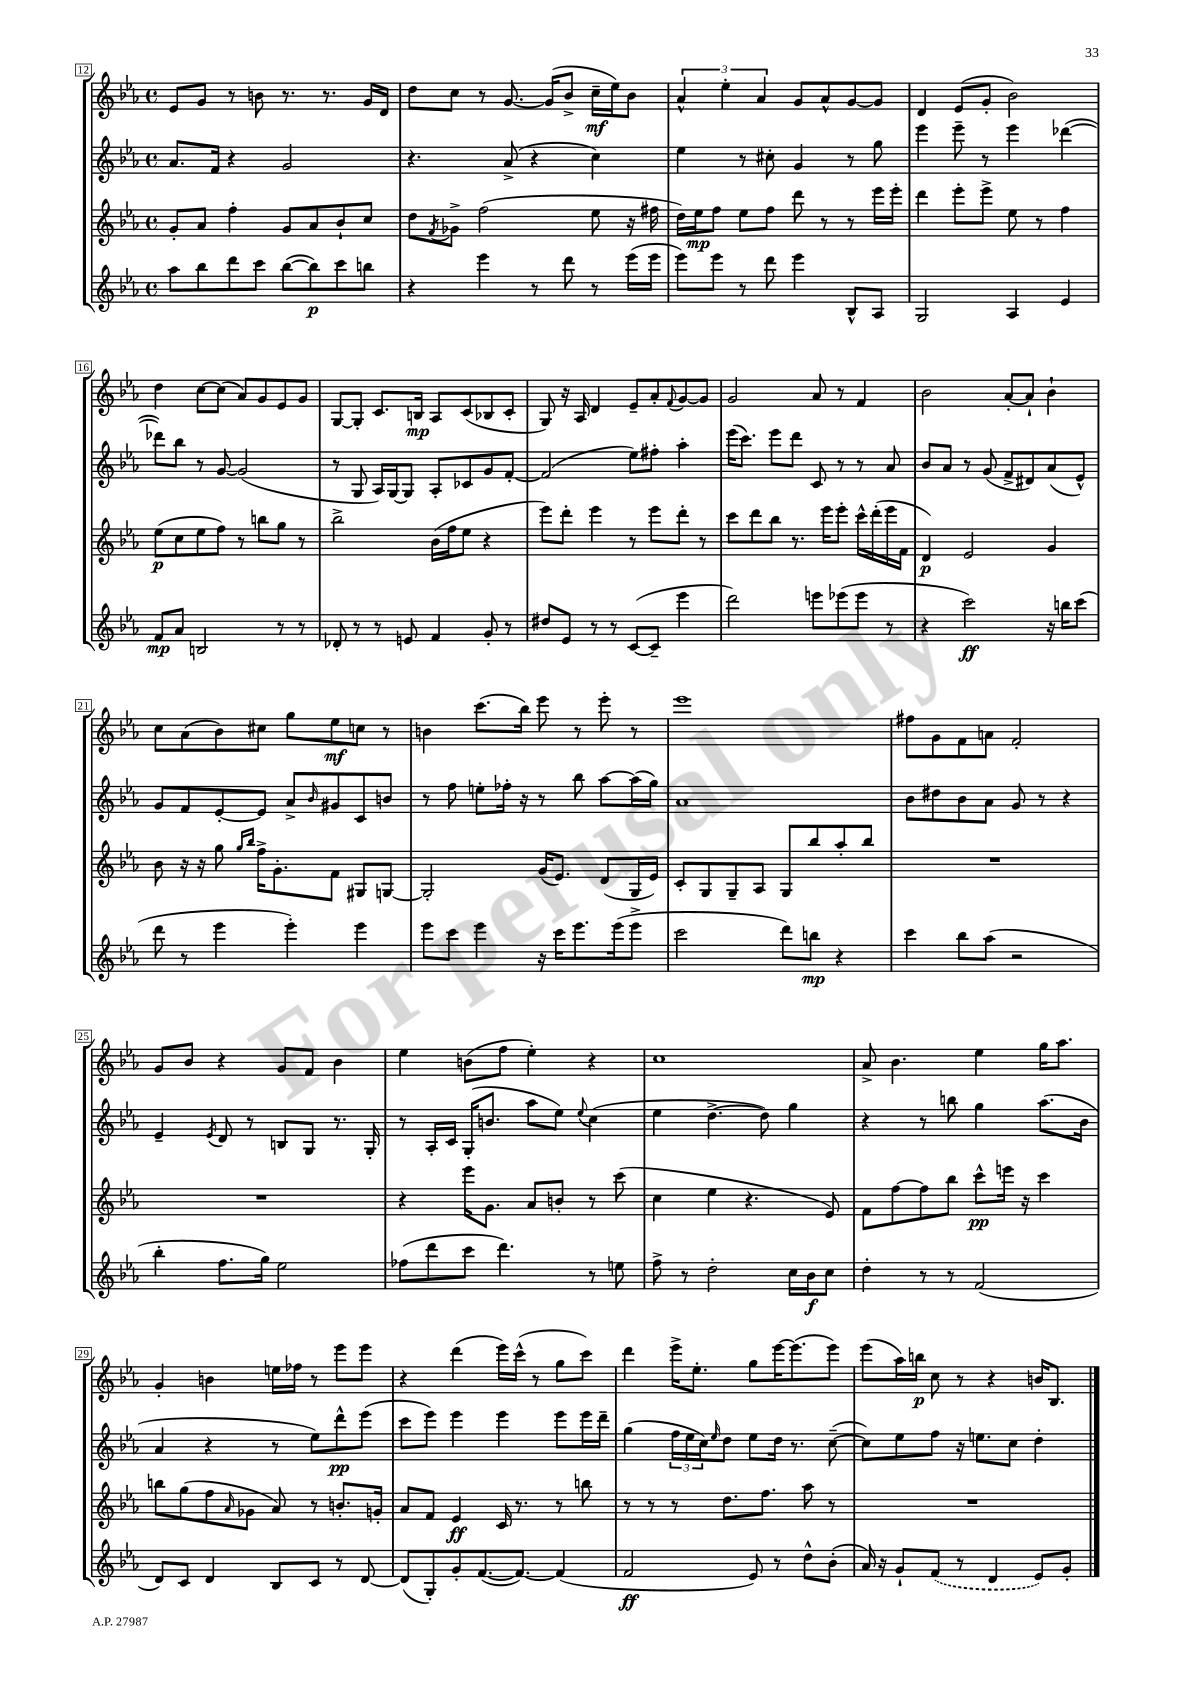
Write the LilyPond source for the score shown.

<<
\new StaffGroup <<
\new Staff = "s0" {
    \clef treble \key ees \major \defaultTimeSignature \time 4/4
    ees'8 g'8 r8 b'8 r8. r8. g'16 d'16 |
    d''8 c''8 r8 g'8.~ g'16( bes'8-> c''16--\mf ees''16) bes'8 |
    \tuplet 3/2 { aes'4-^ ees''4-. aes'4 } g'8 aes'8-^ g'8~ g'8 |
    d'4 ees'8( g'8-. bes'2) |
    d''4 c''8~ c''8( aes'8) g'8 ees'8 g'8 |
    g8~ g8-. c'8. b16\mp aes8 c'8( bes8 c'8-. |
    g8) r16 aes16 d'4 ees'8-- aes'8-. \appoggiatura { f'8 } g'8~ g'8 |
    g'2 aes'8 r8 f'4 |
    bes'2 aes'8~-. aes'8-! bes'4-! |
    c''8 aes'8( bes'8) cis''8 g''8 ees''8\mf c''8 r8 |
    b'4 c'''8.( bes''16) ees'''8 r8 ees'''8-. r8 |
    ees'''1 |
    fis''8 g'8 f'8 a'8 f'2-. |
    g'8 bes'8 r4 g'8 f'8 bes'4 |
    ees''4 b'8( f''8 ees''4-.) r4 |
    c''1 |
    aes'8-> bes'4. ees''4 g''16 aes''8. |
    g'4-. b'4 e''16 fes''16 r8 ees'''8 ees'''8 |
    r4 d'''4( ees'''16) c'''16-^( r8 g''8 c'''8) |
    d'''4 ees'''16-> ees''8.-. g''8 ees'''16~ ees'''8.( ees'''8) |
    ees'''8( aes''16) b''16\p c''8 r8 r4 b'16 bes8. \bar "|." |
}
\new Staff = "s1" {
    \clef treble \key ees \major \defaultTimeSignature \time 4/4
    aes'8. f'16 r4 g'2 |
    r4. aes'8->( r4 c''4) |
    ees''4 r8 cis''8-. g'4 r8 g''8 |
    ees'''4 ees'''8-- r8 ees'''4 des'''4~( |
    des'''8) bes''8 r8 g'8~ g'2( |
    r8 g8 aes16) g16~ g8 aes8-. ces'8 g'8 f'8~-. |
    f'2( ees''8) fis''8-. aes''4-. |
    ees'''16( c'''8.) ees'''8 d'''8 c'8 r8 r8 aes'8 |
    bes'8 aes'8 r8 g'8( f'8-> dis'8) aes'8( ees'8-^) |
    g'8 f'8 ees'8~-. ees'8 aes'8-> \grace { bes'16 } gis'8 c'8 b'8 |
    r8 f''8 e''8-. fes''16-. r16 r8 bes''8 aes''8~ aes''16( g''16) |
    aes'1 |
    bes'8 dis''8 bes'8 aes'8 g'8 r8 r4 |
    ees'4-- \acciaccatura { ees'8 } d'8 r8 b8 g8 r8. g16-. |
    r8 aes16-. c'16 g16-.( b'8. aes''8 ees''8) \appoggiatura { ees''8 } c''4( |
    ees''4 d''4.~-> d''8) g''4 |
    r4 r8 b''8 g''4 aes''8.( bes'16 |
    aes'4 r4 r8 ees''8) d'''8-^\pp ees'''8( |
    c'''8 ees'''8) ees'''4 ees'''4 ees'''8 ees'''16 d'''16-- |
    g''4( \tuplet 3/2 { f''16 ees''16 c''16) } \grace { ees''16 } d''8 ees''8 d''16 r8. c''8~--( |
    c''8) ees''8 f''8 r16 e''8. c''8 d''4-. \bar "|." |
}
\new Staff = "s2" {
    \clef treble \key ees \major \defaultTimeSignature \time 4/4
    g'8-. aes'8 f''4-. g'8 aes'8 bes'8-! c''8 |
    d''8 \acciaccatura { f'8 } ges'8-> f''2( ees''8 r16 fis''16 |
    d''16) ees''16\mp f''8 ees''8 f''8 d'''8 r8 r8 ees'''16 ees'''16-. |
    d'''4 ees'''8-. ees'''8-> ees''8 r8 f''4 |
    ees''8\p( c''8 ees''8 f''8) r8 b''8 g''8 r8 |
    bes''2-> bes'16( f''16 ees''8 r4 |
    ees'''8) d'''8-. ees'''4 r8 ees'''8 d'''8-. r8 |
    c'''8 d'''8 bes''8 r8. ees'''16 ees'''8-. c'''16-^ d'''16-.( ees'''16 f'16 |
    d'4\p) ees'2 g'4 |
    bes'8 r16 r16 g''8 \grace { g''16 bes''16 } f''16-> g'8.-. f'8 gis8 g8~ |
    g2-. g'16( ees'8.) d'8( g16 ees'16) |
    c'8-. g8 g8-- aes8 g8 bes''8 aes''8-. bes''8 |
    R1 |
    R1 |
    r4 ees'''16 g'8. aes'8 b'8-. r8 c'''8( |
    c''4 ees''4 r4. ees'8) |
    f'8 f''8~ f''8 bes''8 c'''8-^\pp e'''16 r16 c'''4 |
    b''8 g''8( f''8 \grace { aes'16 } ges'8 aes'8) r8 b'8.-. g'16-. |
    aes'8 f'8 ees'4\ff c'16 r8. r8 b''8 |
    r8 r8 r8 d''8. f''8. aes''8 r8 |
    R1 \bar "|." |
}
\new Staff = "s3" {
    \clef treble \key ees \major \defaultTimeSignature \time 4/4
    aes''8 bes''8 d'''8 c'''8 bes''8~( bes''8\p) c'''8 b''8 |
    r4 ees'''4 r8 d'''8 r8 ees'''16( ees'''16 |
    ees'''8) ees'''8 r8 d'''8 ees'''4 bes8-^ aes8 |
    g2 aes4 ees'4 |
    f'8\mp aes'8 b2 r8 r8 |
    des'8-. r8 r8 e'8 f'4 g'8-. r8 |
    dis''8 ees'8 r8 r8 c'8~( c'8-- ees'''4 |
    d'''2) e'''8 ees'''8( ees'''8 r8 |
    r4 c'''2\ff) r16 b''16 c'''8( |
    d'''8 r8 ees'''4 ees'''4-.) ees'''4 |
    ees'''8 c'''8 ees'''4 r16 c'''16 ees'''8. ees'''16( ees'''8-> |
    c'''2 d'''8) b''8\mp r4 |
    c'''4 bes''8 aes''8( r2 |
    bes''4-. f''8. g''16) ees''2 |
    fes''8( d'''8 c'''8 d'''4.) r8 e''8 |
    f''8-> r8 d''2-. c''16 bes'16\f c''8 |
    d''4-. r8 r8 f'2( |
    d'8) c'8 d'4 bes8 c'8 r8 d'8~ |
    d'8( g8-.) g'8-. f'8.~( f'8.~) f'4( |
    f'2\ff ees'8) r8 d''8-^ bes'8-.( |
    aes'16) r16 g'8-! \once \slurDashed f'8( r8 d'4 ees'8) g'8-. \bar "|." |
}
>>
>>
\layout { \context { \Score currentBarNumber = #12 \override BarNumber.stencil = #(make-stencil-boxer 0.1 0.3 ly:text-interface::print) } }
